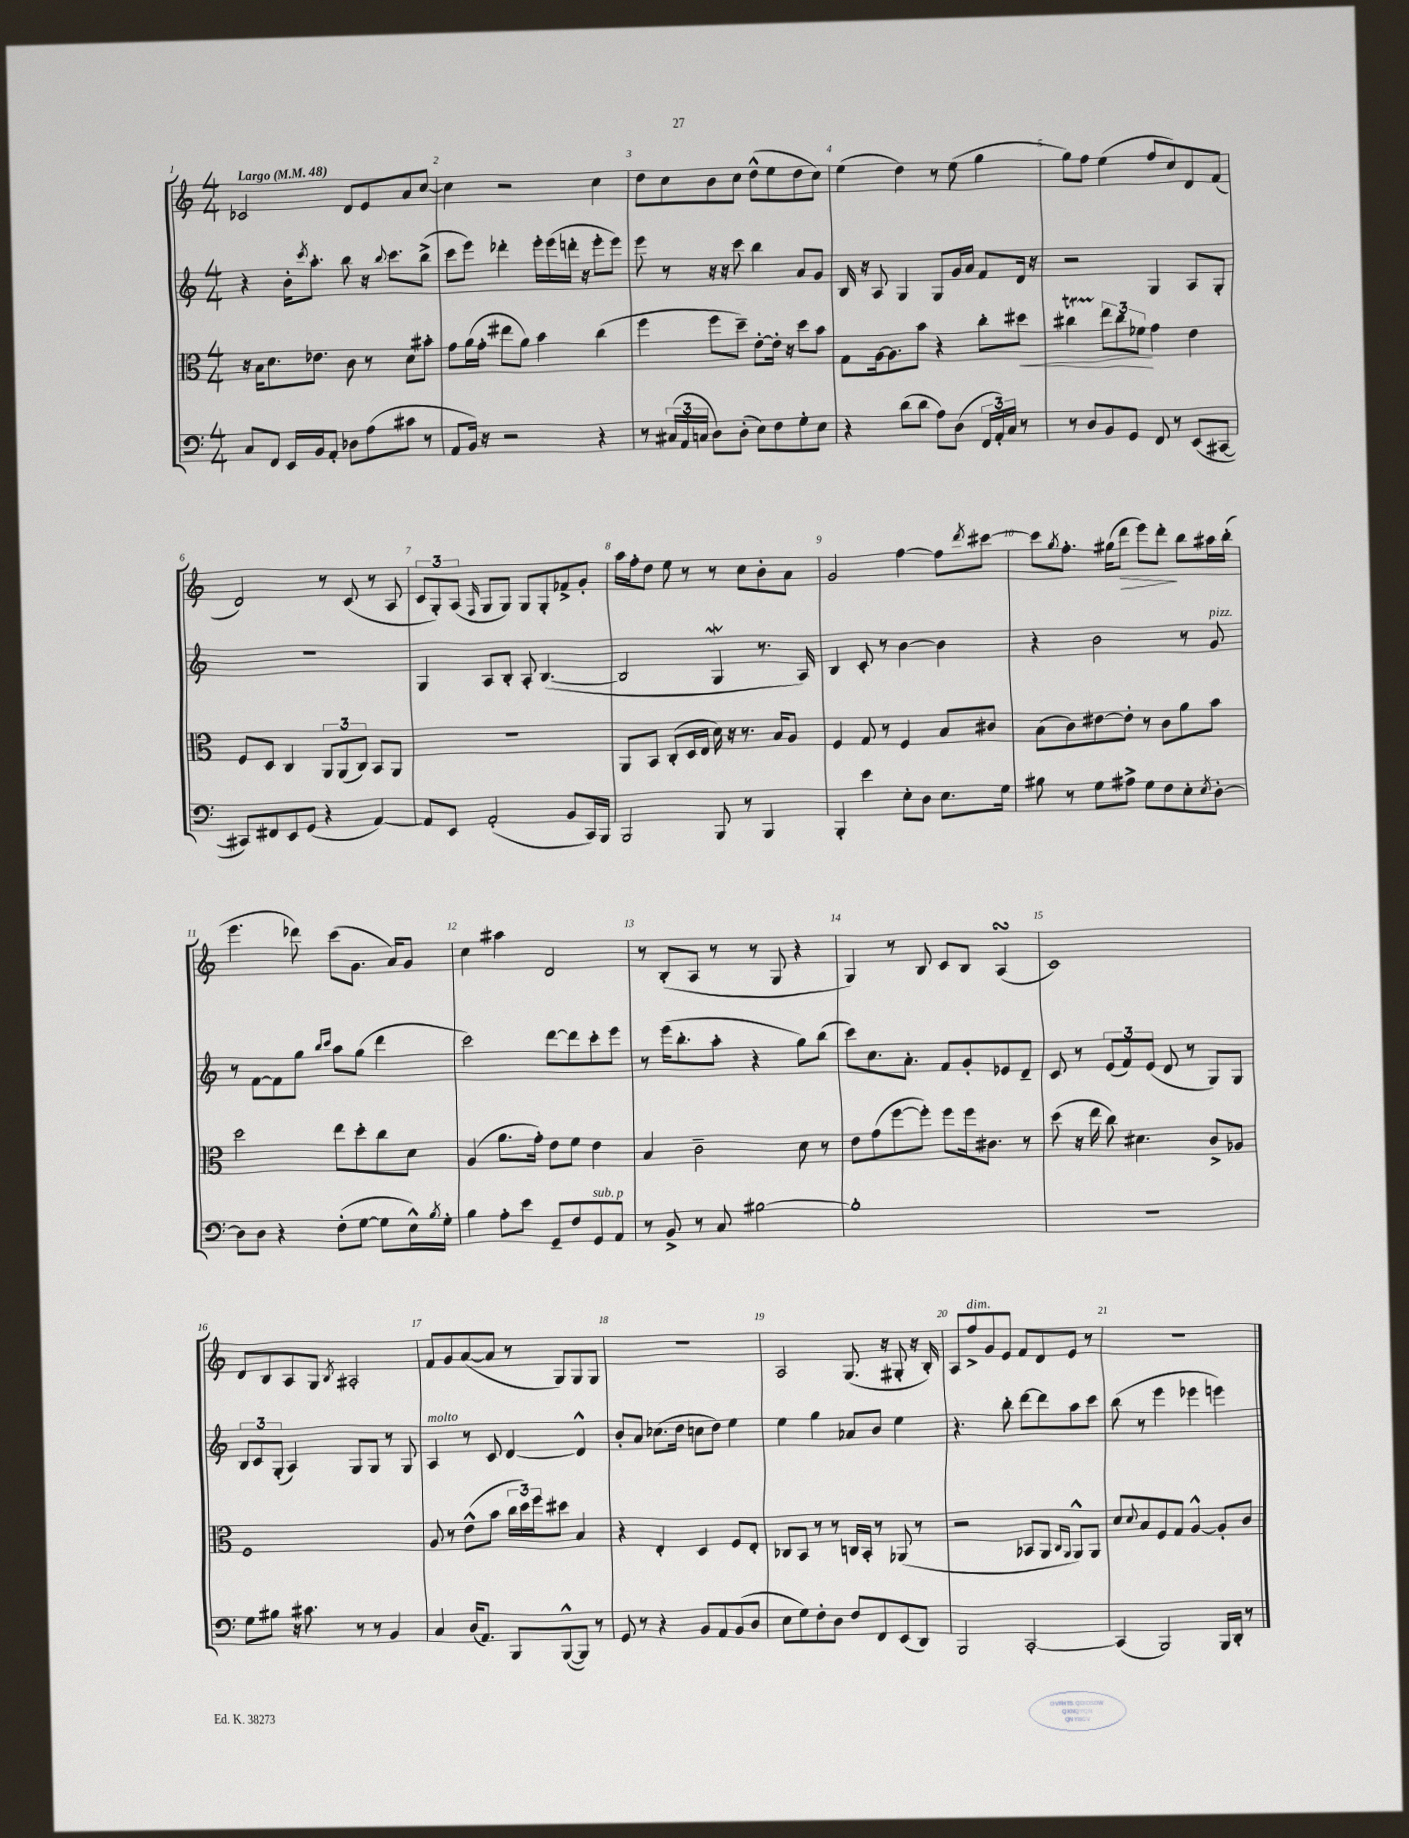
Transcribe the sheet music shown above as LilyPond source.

<<
\new StaffGroup <<
\new Staff = "s0" {
    \clef treble \key c \major \numericTimeSignature \time 4/4 \tempo "Largo" 4 = 48
    ces'2 d'8 e'8 a'8 c''8~ |
    c''4 r2 c''4 |
    d''8 c''8 b'8 c''8 d''8-^( e''8 d''8 c''8) |
    e''4( d''4) r8 e''8( g''4 |
    g''8) f''8 e''4( f''8 c''8) d'8 f'8( |
    d'2) r8 c'8( r8 a8 |
    \tuplet 3/2 { c'8 g8-.) a8( } \grace { f16 } g8 g8) g8 g8-. fes'8-> g'8-. |
    a''16 f''16-. d''8 e''8 r8 r8 c''8 b'8-. a'8 |
    g'2 f''4~ f''8 \acciaccatura { d'''8 } cis'''8~ |
    cis'''8 \acciaccatura { g''8 } f''8.-. gis''16( d'''8\> e'''8) d'''8-.\! b''8 ais''16 b''16-.( |
    e'''4. des'''8) c'''8( g'8. a'16) g'8 |
    c''4 ais''4 d'2 |
    r8 b8-.( a8 r8 r8 g8 r4 |
    g4) r8 b8 c'8 b8 a4\turn( |
    c'1) |
    d'8 b8 a8 g8 \acciaccatura { b8 } ais2-. |
    f'8 g'8 a'8~( a'8 r8 g8) g8 g8 |
    R1 |
    a2 g8.( r16 gis8-. r16 b16-.) |
    a8 f''8->^\markup { \italic "dim." } g'8 e'8 f'8 d'8 e'8 r8 |
    R1 \bar "|." |
}
\new Staff = "s1" {
    \clef treble \key c \major \numericTimeSignature \time 4/4
    r4 b'16-. \acciaccatura { c'''8 } a''8.-. b''8 r16 \appoggiatura { b''8 } c'''8. b''8->( |
    c'''8 e'''8) des'''4-. e'''16-. e'''16( d'''16-. r16 e'''8-. e'''8) |
    e'''8 r8 r16 r16 c'''8 b''4 a'8 g'8 |
    b16 r16 a8 g4 g8 g'16 a'16 f'8 d'16 r16 |
    r2 g4 a8 g8-. |
    R1 |
    g4 a8 b8-. a8-. b4.~( |
    b2 g4\mordent r8. a16) |
    b4 c'8-. r8 b'4~ b'4 |
    r4 b'2 r8 g'8^\markup { \italic "pizz." } |
    r8 f'8~ f'8 g''8 \grace { b''16 c'''16 } a''8 g''8( d'''4 |
    c'''2) d'''8~ d'''8 c'''8-. e'''8 |
    r8 e'''16( b''8.-. a''8-. r4 g''8) b''8( |
    c'''8) c''8. a'8.-. f'8 g'8-. ees'8 d'8-- |
    c'8 r8 \tuplet 3/2 { e'8( f'8) e'8( } d'8 r8 g8) g8 |
    \tuplet 3/2 { b8 c'8 g8-.( } a4) g8 g8 r8 g8 |
    a4^\markup { \italic "molto" } r8 c'8 d'4~ d'4-^ |
    b'8-. a'8 ces''8.( d''16 c''8 d''8) e''4 |
    e''4 g''4 aes'8 b'8 e''4 |
    r4. b''8-. d'''8~ d'''8 a''8 c'''8 |
    b''8( r8 e'''4 ees'''4 e'''4) \bar "|." |
}
\new Staff = "s2" {
    \clef alto \key c \major \numericTimeSignature \time 4/4
    r16 b16 d'8. ees'8. c'8 r8 d'8 bis'8-. |
    g'8 a'16( g'16-. eis''8 a'8) b'4 c''4( |
    f''4 f''8 d''8--) e'8~-. e'16-. r16 d''8 b'8 |
    g8 a16~ a8. b'8 r4 c''8-. dis''8\< |
    cis''4\startTrillSpan \tuplet 3/2 { e''8\stopTrillSpan cis''8 fes'8\! } g'4 e'4 |
    f8 d8 c4 \tuplet 3/2 { a,8 a,8( c8) } b,8 a,8 |
    R1 |
    a,8 b,8 c8-.( d16 e16 d'16) r16 r8. b16 a8 |
    f4 g8 r8 f4 b8 cis'8 |
    b8( c'8) eis'8~ eis'8-. r8 c'8 a'8 b'8 |
    d''2 e''8 d''8-. c''8 d'8 |
    a4( a'8. g'16-.) e'8 f'8 e'4 |
    b4 c'2-- d'8 r8 |
    e'8 g'8( f''8~ f''8-.) f''8 f''16 cis'8. r8 |
    d''8( r16 e''16 c''8) dis'4. c'8-> aes8 |
    f1 |
    a8 r8 e'8-^( b'8 \tuplet 3/2 { c''16 d''16) f''16 } dis''8 b4 |
    r4 e4-. d4 f8 e8-. |
    ces8 b,8 r8 r8 c16 b,16-. r8 aes,8( r8 |
    r2 bes,8 a,8 \grace { c16 a,16 } a,8-^) a,8 |
    d'8 \appoggiatura { d'8 } b8 f8 g8 a4~-^ a8-. c'8 \bar "|." |
}
\new Staff = "s3" {
    \clef bass \key c \major \numericTimeSignature \time 4/4
    c8 f,8 e,16 b,16 a,8-. des8 a8( cis'8 r8 |
    a,8 b,16) r16 r2 r4 |
    r8 \tuplet 3/2 { cis16( a,16 c16 } d8) d8-.( e8) f8 g8-. e8 |
    r4 d'8( d'8 a8) d8( \tuplet 3/2 { f,16 a,16-.) c16 } r8 |
    r8 d8 b,8 g,8 f,8 r8 e,8( cis,8~ |
    cis,8) fis,8 e,8 g,8( r4 a,4~) |
    a,8 e,8 a,2-.( b,8 c,16) b,,16 |
    b,,2 b,,8 r8 b,,4 |
    b,,4-. e'4 e8-. d8 e8. g16 |
    bis8 r8 g8 ais8-> g8 f8 e8-. \acciaccatura { e8 } d8~-. |
    d8 d8 r4 f8-.( g8~ g8 e16-^) \acciaccatura { b8 } g16-. |
    b4 a8-. e'8 g,8-- f8 g,8^\markup { \italic "sub. p" } a,8 |
    r8 b,8-> r8 c8 bis2~ |
    bis1-. |
    R1 |
    g8 bis8 r16 cis'8. r8 r8 b,4 |
    c4 d16( a,8.) b,,8 b,,8~-^( b,,8) r8 |
    g,8 r8 r4 b,8 a,8 b,8( d8 |
    e8 g8) f8-. d8 f8 f,8 e,8( d,8) |
    b,,2 c,2~-. |
    c,4( b,,2) b,,16 d,16-. r8 \bar "|." |
}
>>
>>
\layout { \context { \Score \override BarNumber.break-visibility = ##(#f #t #t) barNumberVisibility = #all-bar-numbers-visible } }
